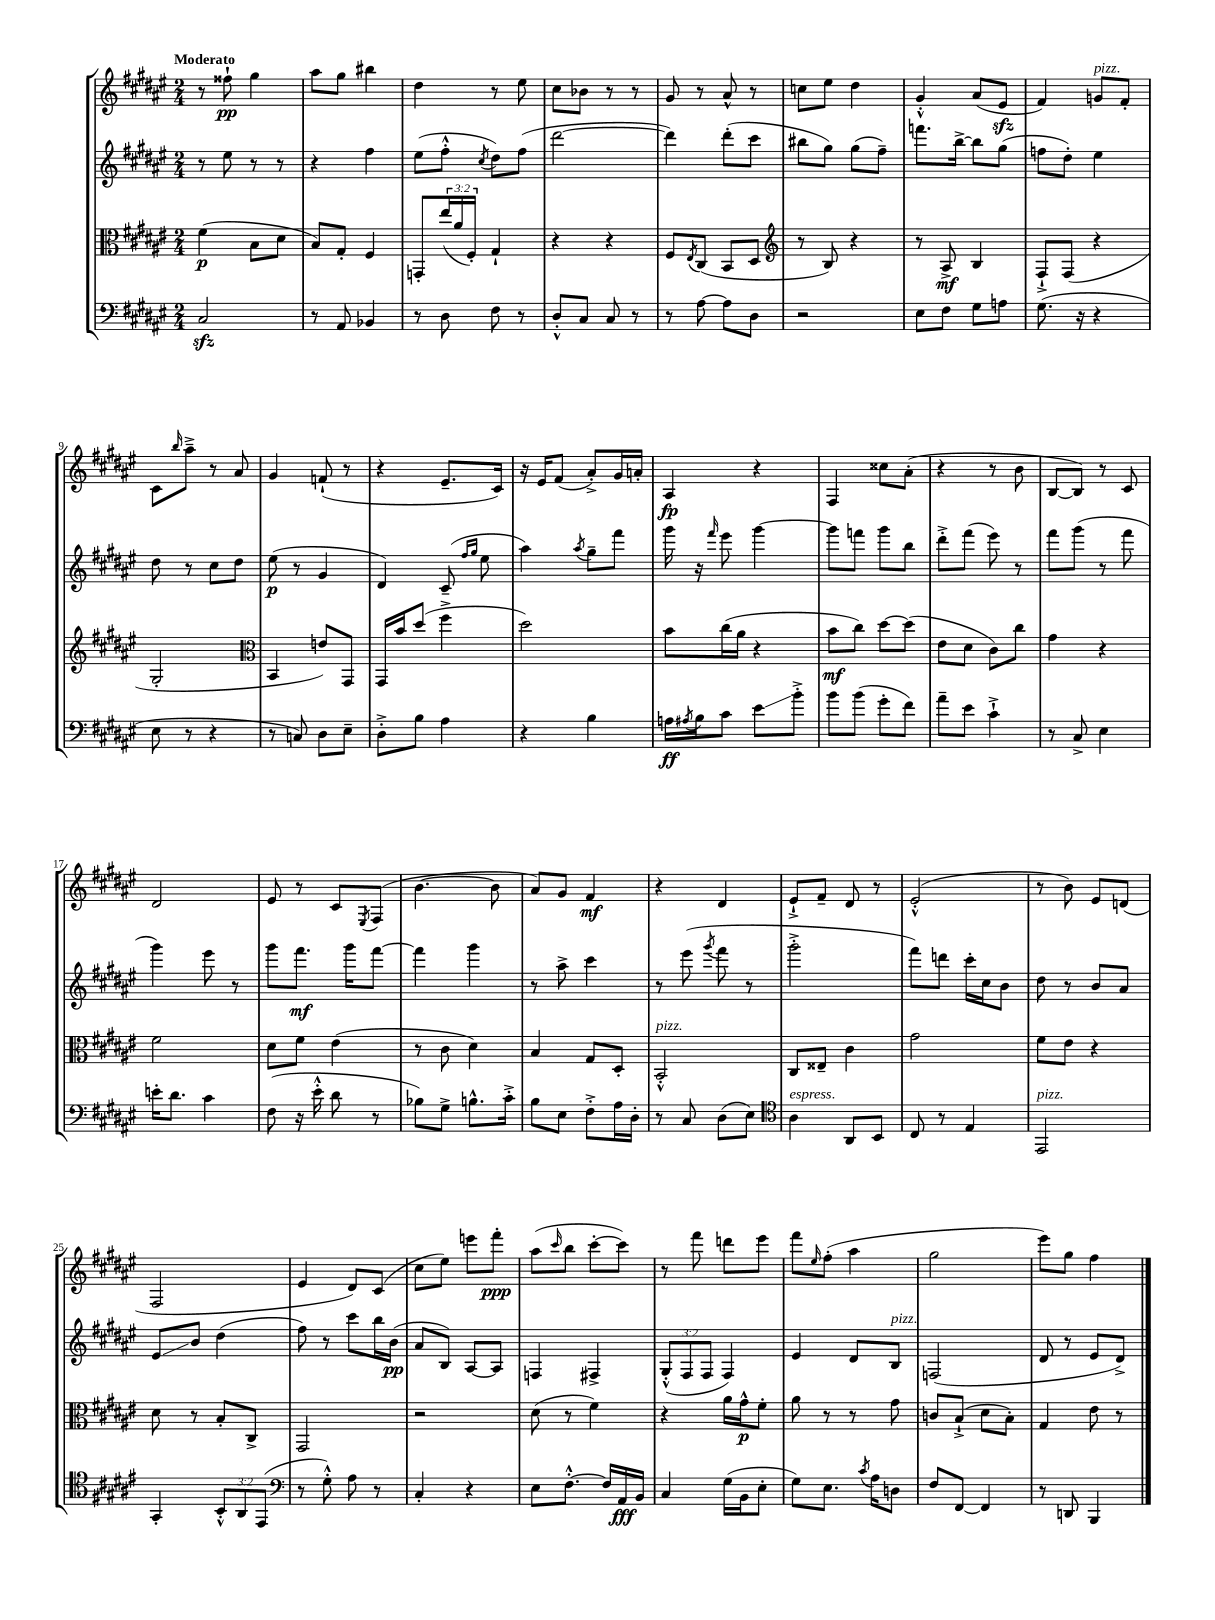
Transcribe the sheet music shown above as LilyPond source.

<<
\new StaffGroup <<
\new Staff = "s0" {
    \clef treble \key fis \major \numericTimeSignature \time 2/4 \tempo "Moderato"
    r8 fisis''8-!\pp gis''4 |
    ais''8 gis''8 bis''4 |
    dis''4 r8 eis''8 |
    cis''8 bes'8 r8 r8 |
    gis'8 r8 ais'8-^ r8 |
    c''8 eis''8 dis''4 |
    gis'4-.-^ ais'8( eis'8\sfz |
    fis'4) g'8^\markup { \italic "pizz." } fis'8-. |
    cis'8 \grace { b''16 } ais''8---> r8 ais'8 |
    gis'4 f'8-!( r8 |
    r4 eis'8.-- cis'16) |
    r16 eis'16 fis'8( ais'8-.->) gis'16 a'16-. |
    ais4\fp r4 |
    fis4 cisis''8 ais'8-.( |
    r4 r8 b'8 |
    b8~ b8) r8 cis'8 |
    dis'2 |
    eis'8 r8 cis'8 \acciaccatura { eis8 } fis8( |
    b'4.~ b'8 |
    ais'8) gis'8 fis'4\mf |
    r4 dis'4 |
    eis'8-!-> fis'8-- dis'8 r8 |
    eis'2-.-^( |
    r8 b'8) eis'8 d'8( |
    fis2 |
    eis'4 dis'8) cis'8( |
    cis''8 eis''8) e'''8 fis'''8-.\ppp |
    ais''8( \grace { cis'''16 } b''8 cis'''8~-. cis'''8) |
    r8 fis'''8 d'''8 eis'''8 |
    fis'''8 \grace { eis''16 } fis''8-.( ais''4 |
    gis''2 |
    eis'''8) gis''8 fis''4 \bar "|." |
}
\new Staff = "s1" {
    \clef treble \key fis \major \numericTimeSignature \time 2/4 \override Staff.TupletNumber.text = #tuplet-number::calc-fraction-text
    r8 eis''8 r8 r8 |
    r4 fis''4 |
    eis''8( fis''8-.-^ \acciaccatura { cis''8 } dis''8) fis''8( |
    dis'''2~ |
    dis'''4) dis'''8-.( cis'''8 |
    bis''8 gis''8) gis''8( fis''8--) |
    f'''8. b''16~-> b''8 gis''8( |
    f''8 dis''8-.) eis''4 |
    dis''8 r8 cis''8 dis''8 |
    eis''8\p( r8 gis'4 |
    dis'4) cis'8--( \grace { fis''16 gis''16 } eis''8 |
    ais''4) \acciaccatura { ais''8 } gis''8-- fis'''8 |
    gis'''16 r16 \grace { fis'''16 } eis'''8 gis'''4~ |
    gis'''8 f'''8 gis'''8 b''8 |
    dis'''8-.-> fis'''8( eis'''8) r8 |
    fis'''8 gis'''8( r8 fis'''8 |
    gis'''4) eis'''8 r8 |
    gis'''8 fis'''8.\mf gis'''16 fis'''8~ |
    fis'''4 gis'''4 |
    r8 ais''8-> cis'''4 |
    r8 eis'''8( \acciaccatura { gis'''8 } fis'''8 r8 |
    gis'''2-.-> |
    fis'''8) d'''8 cis'''16-. cis''16 b'8 |
    dis''8 r8 b'8 ais'8 |
    eis'8\glissando b'8 dis''4( |
    fis''8) r8 cis'''8 b''16 b'16\pp( |
    ais'8 b8) ais8~ ais8 |
    f4 fis4-> |
    \tuplet 3/2 { gis8-.-^( fis8 fis8 } fis4) |
    eis'4 dis'8 b8^\markup { \italic "pizz." } |
    f2( |
    dis'8 r8 eis'8 dis'8->) \bar "|." |
}
\new Staff = "s2" {
    \clef alto \key fis \major \numericTimeSignature \time 2/4 \override Staff.TupletNumber.text = #tuplet-number::calc-fraction-text
    fis'4\p( b8 dis'8 |
    b8) gis8-. fis4 |
    g,8-. \tuplet 3/2 { eis''16( ais'16 fis16-.) } gis4-! |
    r4 r4 |
    fis8 \acciaccatura { eis8 } cis8( b,8 dis8 |
    \clef treble r8 b8) r4 |
    r8 ais8->\mf b4 |
    fis8-!-> fis8( r4 |
    gis2-. |
    \clef alto b,4 e'8) gis,8 |
    gis,16 b'16 dis''8( fis''4-> |
    dis''2) |
    b'8 cis''16( ais'16 r4 |
    b'8\mf cis''8) dis''8~ dis''8( |
    eis'8 dis'8 cis'8) cis''8 |
    gis'4 r4 |
    fis'2 |
    dis'8 fis'8 eis'4( |
    r8 cis'8 dis'4) |
    b4 gis8 dis8-. |
    b,2-.-^^\markup { \italic "pizz." } |
    cis8 eisis8-- cis'4 |
    gis'2 |
    fis'8 eis'8 r4 |
    dis'8 r8 b8-. cis8-> |
    gis,2 |
    r2 |
    dis'8( r8 fis'4) |
    r4 ais'16 gis'16-^\p fis'8-. |
    ais'8 r8 r8 gis'8 |
    c'8 b8-!->( dis'8 b8-.) |
    gis4 eis'8 r8 \bar "|." |
}
\new Staff = "s3" {
    \clef bass \key fis \major \numericTimeSignature \time 2/4 \override Staff.TupletNumber.text = #tuplet-number::calc-fraction-text
    cis2\sfz |
    r8 ais,8 bes,4 |
    r8 dis8 fis8 r8 |
    dis8-.-^ cis8 cis8 r8 |
    r8 ais8~ ais8 dis8 |
    r2 |
    eis8 fis8 gis8 a8 |
    gis8.( r16 r4 |
    eis8 r8 r4 |
    r8 c8) dis8 eis8-- |
    dis8-.-> b8 ais4 |
    r4 b4 |
    a16\ff \acciaccatura { ais8 } b16 cis'8 eis'8\glissando b'8-.-> |
    b'8 b'8( gis'8-. fis'8) |
    ais'8-- eis'8 cis'4-!-> |
    r8 cis8-> eis4 |
    e'16-. dis'8. cis'4 |
    fis8( r16 eis'16-.-^ dis'8 r8 |
    bes8) gis8-> b8.-^ cis'16-.-> |
    b8 eis8 fis8-.-> ais16 dis16-. |
    r8 cis8 dis8( eis8) |
    \clef tenor ais4^\markup { \italic "espress." } ais,8 b,8 |
    cis8 r8 eis4 |
    eis,2^\markup { \italic "pizz." } |
    gis,4-. \tuplet 3/2 { b,8-.-^ ais,8 eis,8( } |
    \clef bass r8 gis8-.-^) ais8 r8 |
    cis4-. r4 |
    eis8 fis8.~-.-^ fis16 ais,16\fff b,16 |
    cis4 gis16( b,16 eis8-. |
    gis8) eis8. \acciaccatura { cis'8 } ais16 d8 |
    fis8 fis,8~ fis,4 |
    r8 d,8 b,,4 \bar "|." |
}
>>
>>
